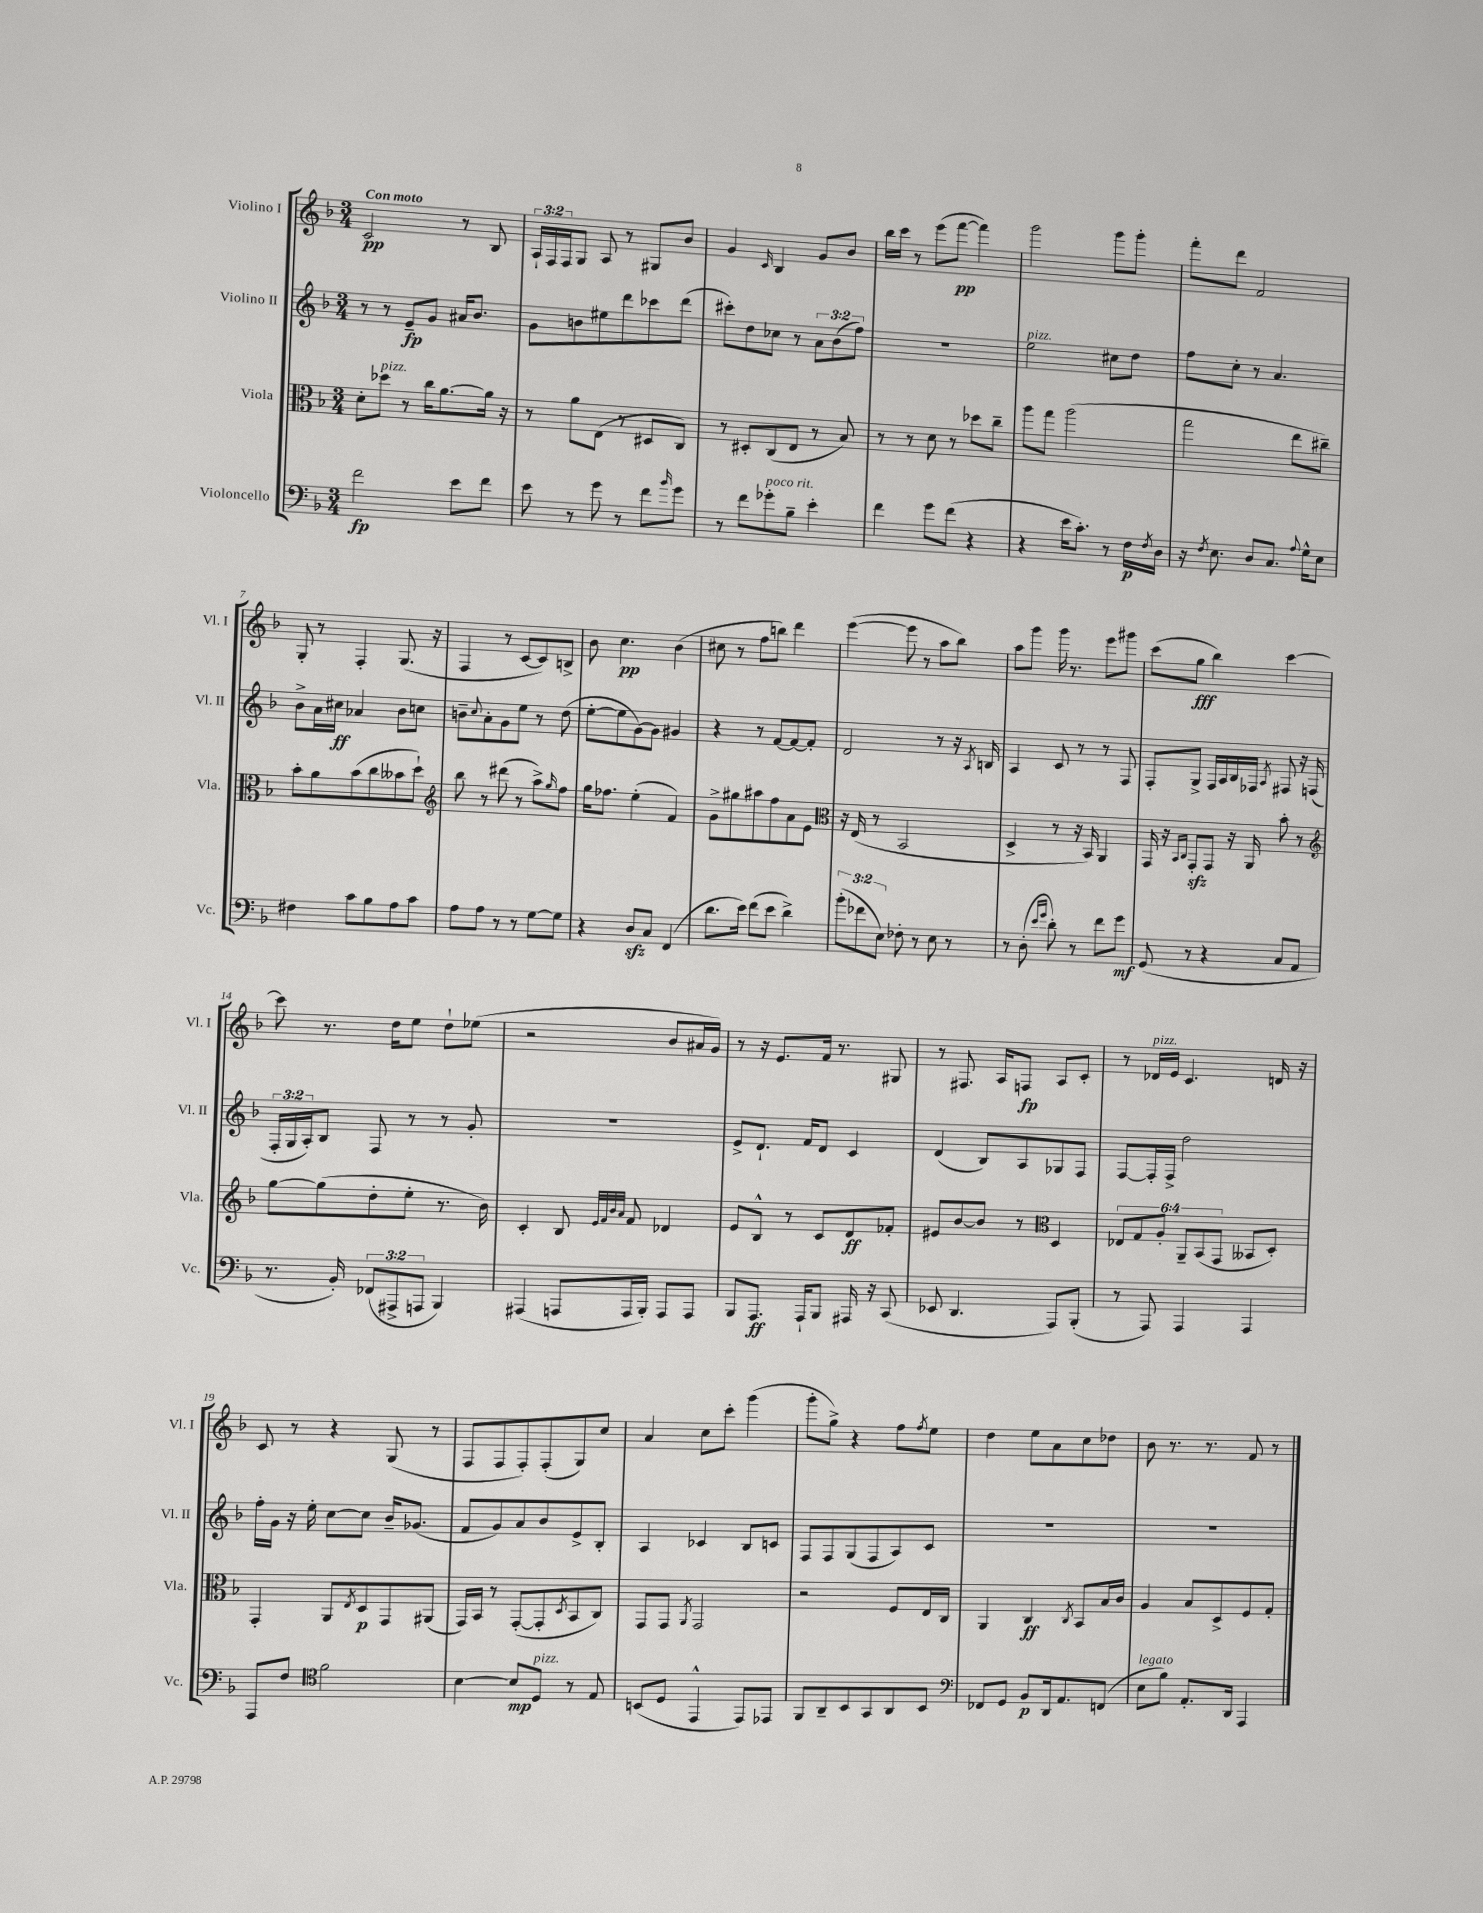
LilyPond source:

<<
\new StaffGroup <<
\new Staff = "s0" \with { instrumentName = "Violino I" shortInstrumentName = "Vl. I" } {
    \clef treble \key f \major \numericTimeSignature \time 3/4 \override Staff.TupletNumber.text = #tuplet-number::calc-fraction-text \tempo "Con moto"
    c'2\pp r8 bes8 |
    \tuplet 3/2 { a16-! f16 f16 } g8 a8 r8 gis8 bes'8 |
    g'4 \grace { c'16 } bes4 g'8 bes'8 |
    bes''16 c'''16 r8 e'''8( f'''8~\pp f'''4) |
    g'''2 g'''8 g'''8-. |
    f'''8-. d'''8 f'2 |
    g8-. r8 f4-. g8.( r16 |
    f4 r8 c'8~ c'8) b8-> |
    bes'8 c''4.\pp bes'4( |
    cis''8 r8 f''8 b''8) d'''4 |
    e'''4~( e'''8 r8 a''8 bes''8) |
    a''8 g'''8 g'''16 r8. e'''8 gis'''8 |
    c'''8( g''8\fff bes''4) c'''4~ |
    c'''8 r8. d''16 e''8 d''8-! ees''8( |
    r2 bes'8 ais'16 g'16) |
    r8 r16 e'8. f'16 r8. gis8 |
    r8 fis8. a16 f8\fp a8 c'8-. |
    r8 des'16^\markup { \italic "pizz." } e'16 c'4. d'16 r16 |
    c'8 r8 r4 g8( r8 |
    f8 f8 f8-.) f8-.( g8) c''8 |
    a'4 c''8 c'''8-. g'''4( |
    g'''8-. g''8->) r4 f''8 \acciaccatura { f''8 } e''8 |
    d''4 e''8 a'8 c''8 des''8 |
    bes'8 r8. r8. f'8 r8 \bar "|." |
}
\new Staff = "s1" \with { instrumentName = "Violino II" shortInstrumentName = "Vl. II" } {
    \clef treble \key f \major \numericTimeSignature \time 3/4 \override Staff.TupletNumber.text = #tuplet-number::calc-fraction-text
    r8 r8 e'8--\fp g'8 ais'16 bes'8. |
    g'8 b'8 eis''8 d'''8 ces'''8 d'''8( |
    cis'''8-.) d''8 ces''8 r8 \tuplet 3/2 { a'8 bes'8( f''8) } |
    R2. |
    e''2^\markup { \italic "pizz." } cis''8 d''8 |
    f''8 c''8-. r8 a'4. |
    bes'8-> a'16 cis''16\ff aes'4 bes'8 c''8 |
    b'8-- \appoggiatura { c''8 } a'8-. g'8 e''8 r8 d''8( |
    e''8~-. e''8 g'8~) g'8 gis'4 |
    r4 r8 f'8~ f'8~ f'8-. |
    d'2 r8 r16 \acciaccatura { a8 } b16 |
    a4 c'8 r8 r8 f8 |
    f8-. g8-> f16 a16 bes16 fes16 \acciaccatura { a8 } fis8 r16 f16( |
    \tuplet 3/2 { f16-. g16 a16-.) } bes8 f8 r8 r8 g'8-. |
    R2. |
    e'8-> d'8.-! f'16 d'8 c'4 |
    d'4( bes8) a8 ges8 f8 |
    f8~ f16-. f16-> d''2 |
    f''16-. g'16 r16 e''16-. c''8~ c''8 bes'16-- ges'8.( |
    f'8 g'8) a'8 bes'8 e'8-> bes8-. |
    a4 ces'4 bes8 c'8 |
    f8 f8 g8( f8 a8) c'8 |
    R2. |
    R2. \bar "|." |
}
\new Staff = "s2" \with { instrumentName = "Viola" shortInstrumentName = "Vla." } {
    \clef alto \key f \major \numericTimeSignature \time 3/4 \override Staff.TupletNumber.text = #tuplet-number::calc-fraction-text
    d'8-. des''8^\markup { \italic "pizz." } r8 c''16 a'8.~ a'16 r16 |
    r8 a'8 e8( r8 dis8 c8) |
    r8 dis8-. c8( e8 r8 bes8) |
    r8 r8 d'8 r8 des''8 c''8-- |
    a''8 g''8 a''2( |
    g''2 e''8 cis''8--) |
    bes'8-. a'8 bes'8( c''8 beses'8 d''8-!) |
    \clef treble bes''8 r8 dis'''8( r8 a''8->) \grace { g''16 } f''8 |
    g''16 fes''8. e''4-.( f'4) |
    g'8-> gis''8 ais''8 f''8 a'8 e'8 |
    \clef alto r16 e16( r8 bes,2 |
    d4-> r8 r16 bes,16) a,4 |
    g,16 r16 \grace { bes,16 c16 } g,8-.\sfz g,8 r16 a,16 bes'8-. r8 |
    \clef treble g''8~ g''8( d''8-. e''8-. r8. bes'16) |
    c'4-. bes8 \grace { e'32 f'32 bes'32 a'32 } f'8 des'4 |
    e'8 bes8-^ r8 c'8 d'8\ff fes'8-. |
    eis'8 bes'8~ bes'8 r8 \clef alto d4 |
    \tuplet 6/4 { ees8 g8 a8-. a,8-- bes,8( g,8 } beses,8 d8-.) |
    g,4-. a,8 \acciaccatura { e8 } d8\p g,8 ais,8( |
    g,16) bes,16 r8 g,8~-.( g,8-. \acciaccatura { d8 } bes,8 c8) |
    g,8 g,8 \acciaccatura { a,8 } g,2 |
    r2 f8 e16 c16 |
    a,4 c4\ff \acciaccatura { c8 } bes,8 bes16 c'16 |
    a4 bes8 d8-> f8 g8-. \bar "|." |
}
\new Staff = "s3" \with { instrumentName = "Violoncello" shortInstrumentName = "Vc." } {
    \clef bass \key f \major \numericTimeSignature \time 3/4 \override Staff.TupletNumber.text = #tuplet-number::calc-fraction-text
    f'2\fp e'8 f'8 |
    e'8 r8 g'8 r8 f'8 \grace { bes'16 } g'8 |
    r8 f'8 ges'8-.^\markup { \italic "poco rit." } bes8-- e'4-. |
    f'4 g'8 f'8( r4 |
    r4 e'16 c'8.-.) r8 f16\p \acciaccatura { f8 } d16 |
    r16 \acciaccatura { f8 } e8. d8 c8. \appoggiatura { a8 } g16-^ e8 |
    fis4 c'8 bes8 a8 c'8 |
    a8 a8 r8 r8 g8~ g8 |
    r4 d8\sfz c8 f,4( |
    d'8. e'16) f'8( e'8 d'4->) |
    \tuplet 3/2 { bes'8-.( fes'8 e8) } fes8-. r8 e8 r8 |
    r8 d8-.( \grace { e'16 g'16 } d'8-.) r8 f'8 g'8\mf |
    g,8( r8 r4 c8 a,8 |
    r8. bes,16-.) \tuplet 3/2 { fes,8( ais,,8-> a,,8 } bes,,4) |
    ais,,4( a,,8 a,,16 bes,,16-.) a,,8 a,,8 |
    bes,,8 a,,8.\ff a,,16-! bes,,8 ais,,16 r16 c,8( |
    ees,8 d,4. a,,8) bes,,8-.( |
    r8 a,,8) a,,4 a,,4 |
    a,,8 f8 \clef tenor f'2 |
    bes4~ bes8\mp d8^\markup { \italic "pizz." } r8 e8 |
    b,8( d8 e,4-^ e,8) ees,8 |
    f,8 a,8-- bes,8 g,8 a,8 bes,8 |
    \clef bass fes,8 g,8 bes,8\p d,16 a,8. f,8( |
    e8^\markup { \italic "legato" } bes8) a,8.-. d,16 a,,4 \bar "|." |
}
>>
>>
